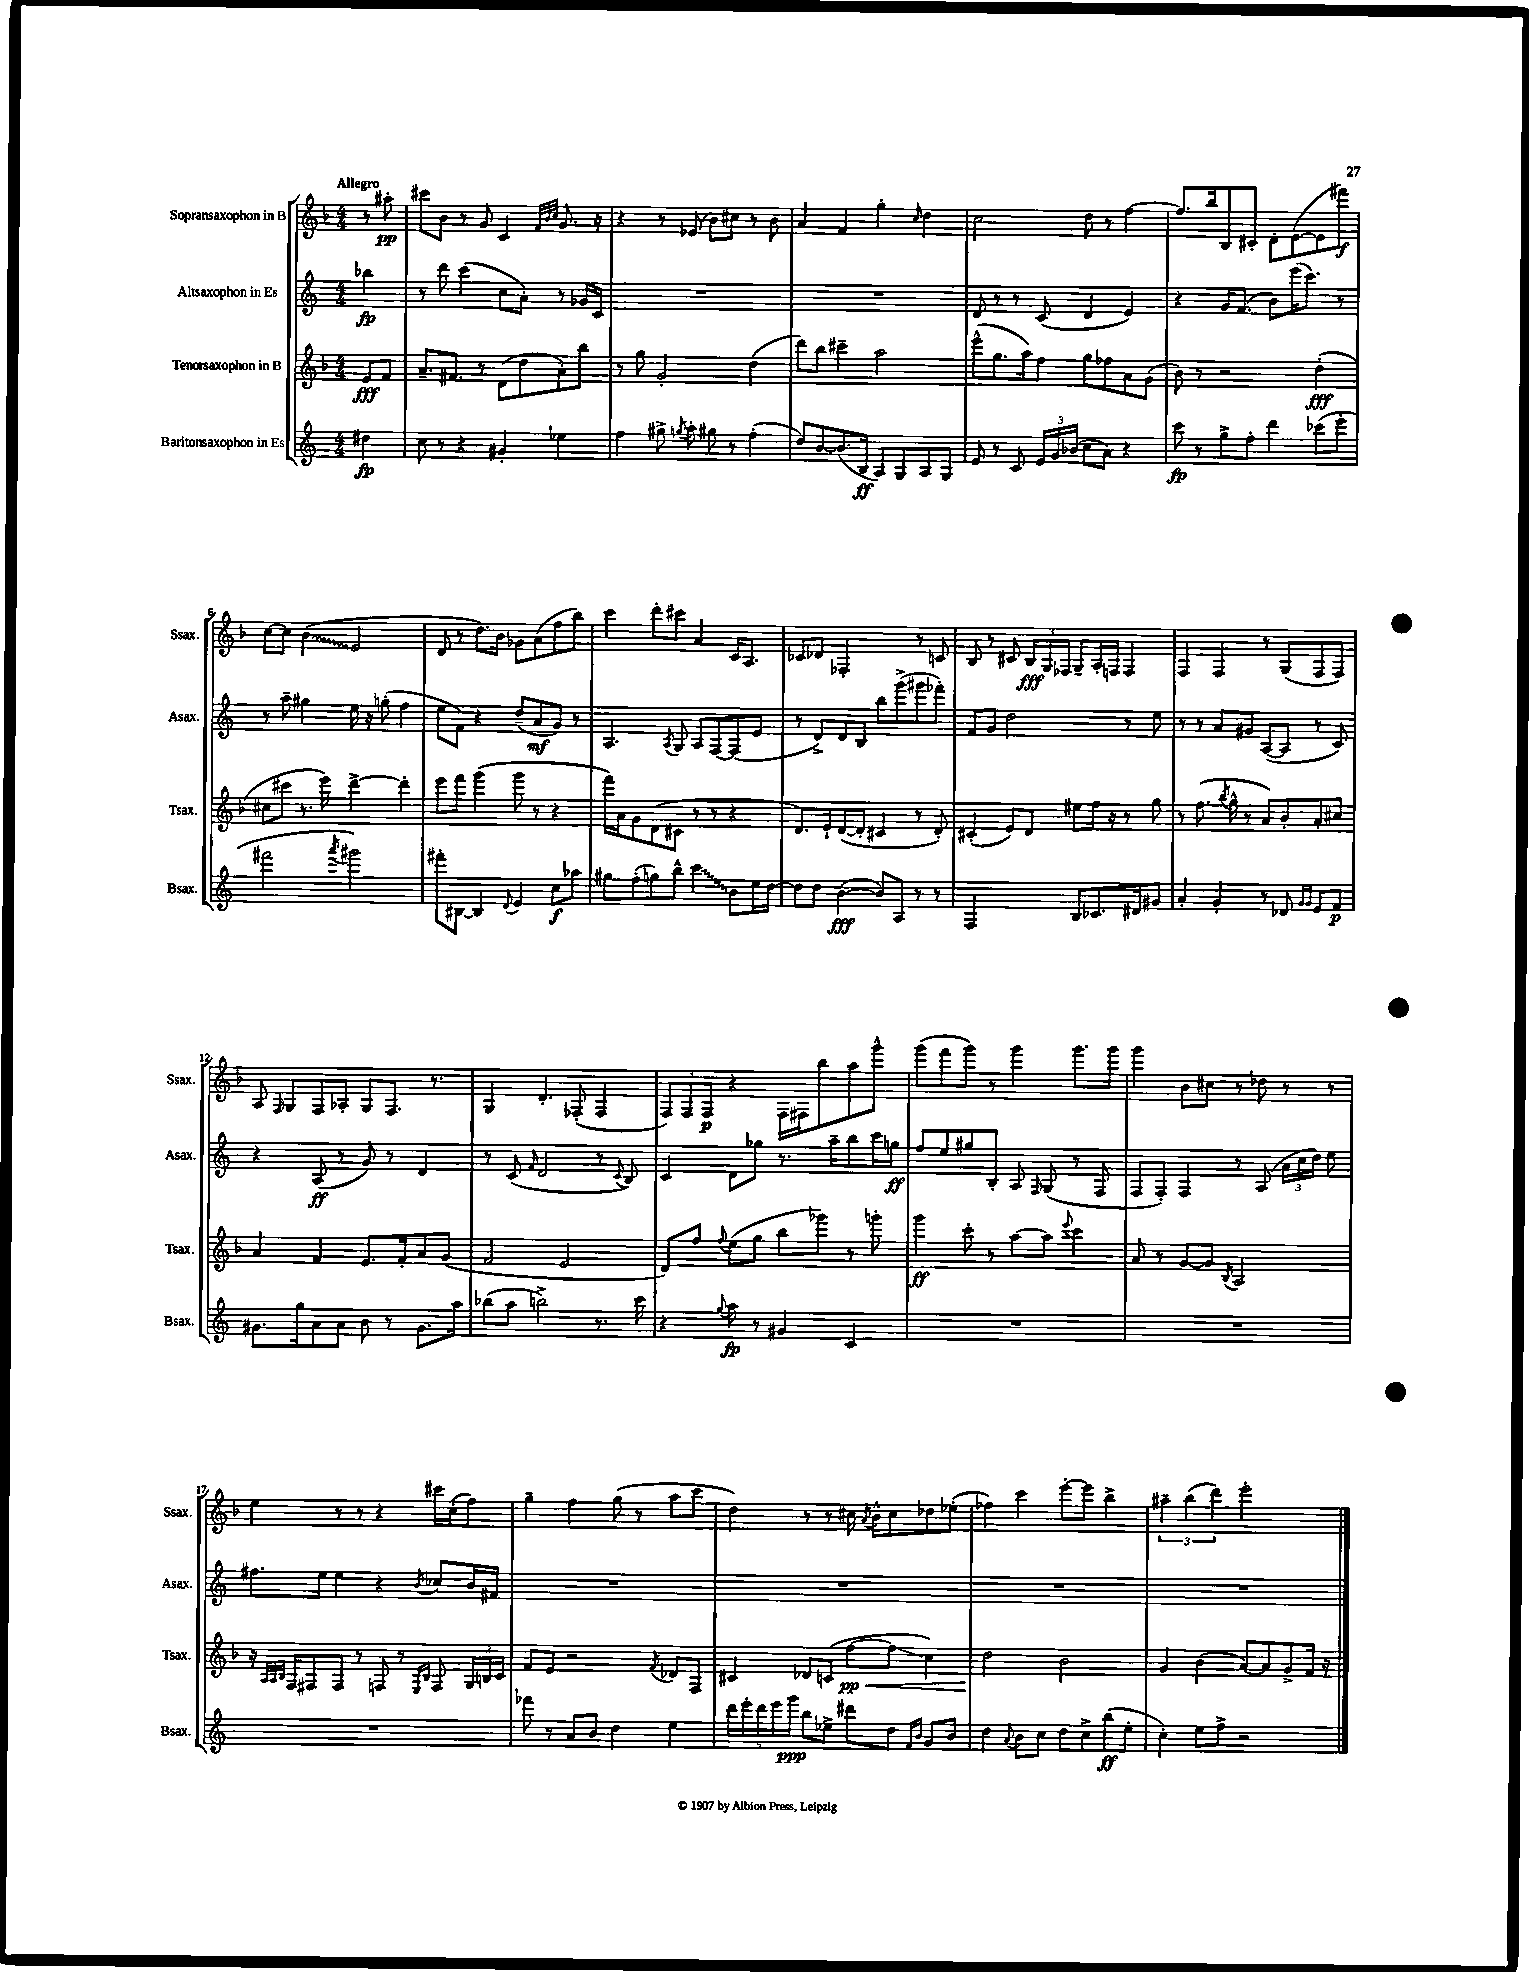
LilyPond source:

<<
\new StaffGroup <<
\new Staff = "s0" \with { instrumentName = "Sopransaxophon in B" shortInstrumentName = "Ssax." } {
    \clef treble \key f \major \numericTimeSignature \time 4/4 \partial 4 \tempo "Allegro"
    \autoBeamOff r8 ais''8-.\pp |
    cis'''8[ bes'8] r8 g'8 c'4 \grace { f'32[ bes'32 c''32] } g'8. r16 |
    r4 r8 ees'8( bes'8[) cis''8] r8 bes'8 |
    a'4 f'4 g''4-. \grace { c''16 } d''4 |
    c''2 d''8 r8 f''4~ |
    f''8.[ bes''16 bes8 cis'8]-. d'8[-. e'8~( e'8 fis'''8]\f) |
    c''8[~ c''8] \once \override Glissando.style = #'zigzag bes'4\glissando( e'2 |
    d'8 r8 d''8.[) bes'16] ges'8[ a'8( f''8 bes''8]) |
    c'''4 d'''8[-. cis'''8] a'4 c'16[ a8.] |
    ces'8[ des'8] fes2-. r8 c'8 |
    bes8 r8 cis'8 \tuplet 3/2 { bes16[\fff g16 fes16] } g8[-- a16-. f16] f4 |
    f4 f4 r8 g8[( f8 f8]) |
    a8 \grace { f16 } g8[ f8 aes8]-. g8[ f8.] r8. |
    g4 d'4.-. fes8-.( fes4 |
    \tuplet 3/2 { f8[) f8 f8]\p } r4 f16[ fis16 bes''8 a''8 g'''8]-^ |
    g'''8[( f'''8 g'''8]) r8 g'''4 g'''8.[ g'''16] |
    g'''4 bes'8[ cis''8] r8 des''8 r8 r8 |
    e''4 r8 r8 r4 cis'''16[ c''16-.( f''8]) |
    g''4-- f''4 g''8( r8 a''8[ c'''8] |
    d''4) r8 r8 cis''16 \acciaccatura { a'8 } bes'16[-^ cis''8 des''8 ees''8]-.( |
    fes''4) c'''4 e'''8[~-. e'''8] bes''4-> |
    \tuplet 3/2 { ais''4-- bes''4( d'''4) } e'''2-. \bar "|." |
}
\new Staff = "s1" \with { instrumentName = "Altsaxophon in Es" shortInstrumentName = "Asax." } {
    \clef treble \key c \major \numericTimeSignature \time 4/4 \partial 4
    \autoBeamOff bes''4\fp |
    r8 d'''8 c'''4( c''8[ a'8]-.) r8 ges'16[ c'16] |
    R1 |
    R1 |
    d'8 r8 r8 c'8( d'4 e'4) |
    r4 g'16[ f'8.]( b'8[) e'''16( c'''8.]) r8 |
    r8 a''8-- gis''4 e''16 r16 g''8-.( f''4 |
    e''8[ f'8]) r4 d''8[--( a'8\mf g'8]) r8 |
    a4. \acciaccatura { a8 } g8 a8[ f8~ f8( e'8] |
    r8 d'8[->) d'8 b8] b''8[ g'''8->( gis'''8 fes'''8]-.) |
    f'8[ g'8] d''2 r8 e''8 |
    r8 r8 a'8[ gis'8] a8[~( a8] r8 c'8) |
    r4 a8\ff( r8 g'8) r8 d'4 |
    r8 c'8( \grace { f'16 } d'2 r8 \appoggiatura { c'8 } b8) |
    c'4 d'8[ ges''8] r8. a''16[-- b''8 c'''16 g''16]\ff |
    f''8[ e''8 gis''8 b8]-. a8 \grace { f16 } g8( r8 f8 |
    f8[ f8]-.) f4 r8 a8( \tuplet 3/2 { a'16[ c''16 d''16]) } e''8 |
    fis''8.[ e''16] e''4 r4 \acciaccatura { b'8 } ces''8[ b'16 fis'16] |
    R1 |
    R1 |
    R1 |
    R1 \bar "|." |
}
\new Staff = "s2" \with { instrumentName = "Tenorsaxophon in B" shortInstrumentName = "Tsax." } {
    \clef treble \key f \major \numericTimeSignature \time 4/4 \partial 4
    \autoBeamOff e'8[\fff f'8] |
    a'8.[-- fis'8.] r8 d'8[( d''8 a'8-.) bes''8] |
    r8 g''8 g'2-. d''4( |
    d'''8[) bes''8] cis'''4-- a''2 |
    e'''8[-^( g''8. a''16) f''8] g''8[ fes''8 a'8 g'8]( |
    bes'8) r8 r2 d''4-.\fff( |
    cis''8[ cis'''8] r8. e'''16) d'''4~-> d'''4-. |
    e'''8[ f'''8] g'''4( g'''8 r8 r4 |
    f'''16[) a'16 g'8 d'8( cis'8] r8 r8 r4 |
    d'8.[) e'16-! d'8~( d'8]-. cis'4 r8 d'8-.) |
    cis'4-.( e'8[) d'8] eis''8[ f''16] r16 r8 g''8 |
    r8 f''8.( \acciaccatura { bes''8 } g''16-^ r8 a'8[) bes'8-. a'8-. cis''8] |
    a'4 f'4 e'8.[ f'16-. a'8 g'8]( |
    f'2 e'2 |
    d'8[) f''8] \appoggiatura { f''8 } e''8[( g''8] bes''8[ ges'''8]) r8 g'''8-. |
    g'''4\ff c'''8-. r8 a''8[~ a''8] \appoggiatura { e'''8 } c'''4 |
    a'8 r8 g'8[~ g'8] \acciaccatura { bes8 } a2 |
    r16 \grace { a32[ a32 bes32] } f16[ fis8 fis8] r8 f8 r8 \grace { e16[ bes16] } f8 \tuplet 3/2 { g16[ b16 c'16] } |
    f'8[ e'8] r2 \acciaccatura { f'8 } des'8[ f8] |
    cis'4 des'8[ c'8]( f''8[~\pp\< f''8]\glissando c''4) |
    d''2\! bes'2 |
    g'4 bes'4( a'8[~) a'8 g'8-> f'16] r16 \bar "|." |
}
\new Staff = "s3" \with { instrumentName = "Baritonsaxophon in Es" shortInstrumentName = "Bsax." } {
    \clef treble \key c \major \numericTimeSignature \time 4/4 \partial 4
    \autoBeamOff dis''4\fp |
    c''8 r8 r4 gis'4-. ees''4 |
    f''4 gis''8-> \acciaccatura { g''8 } a''8-. gis''8 r8 f''4-.( |
    d''8[) b'8~ b'8.( b16]\ff a8[) g8 a8 g8] |
    e'8 r8 c'8 \tuplet 3/2 { e'16[ g'16 bes'16]( } c''8[ a'8]) r4 |
    c'''8\fp r8 g''8[-> f''8]-. d'''4 ces'''8[( e'''8]-. |
    fis'''2 \acciaccatura { a'''8 } gis'''2) |
    fis'''8[-. bis8]~ bis4 \appoggiatura { d'8 } e'4 c''8[\f aes''8] |
    gis''8[ f''8-.( g''8) b''8]-^ \once \override Glissando.style = #'zigzag c'''4\glissando b'8[ e''16 d''16]~ |
    d''8[ d''8] b'4~\fff( b'8[) a8] r8 r8 |
    f2 b8[ ces'8. dis'16 gis'8] |
    a'4-. g'4-. r8 des'8 \grace { g'16[ g'16] } e'8[ f'8]\p |
    gis'8.[ g''16 a'8 a'8] b'8 r8 gis'8.[ a''16] |
    bes''8[( a''8] b''2->) r8. c'''16 |
    r4 \appoggiatura { g''8 } a''8\fp r8 gis'4 c'4 |
    R1 |
    R1 |
    R1 |
    fes'''8 r8 a'8[ b'8] d''4 e''4 |
    \tuplet 5/4 { d'''16[ e'''16-. d'''16 e'''16 g'''16]\ppp } b''8[ ees''8]-> dis'''8[ d''8] \grace { f'16[ b'16] } g'8[ b'8] |
    d''4 \appoggiatura { a'8 } b'8[ c''8] d''8[ c''8-> b''8\ff( e''8]-. |
    c''4-.) e''8[ f''8]-> r2 \bar "|." |
}
>>
>>
